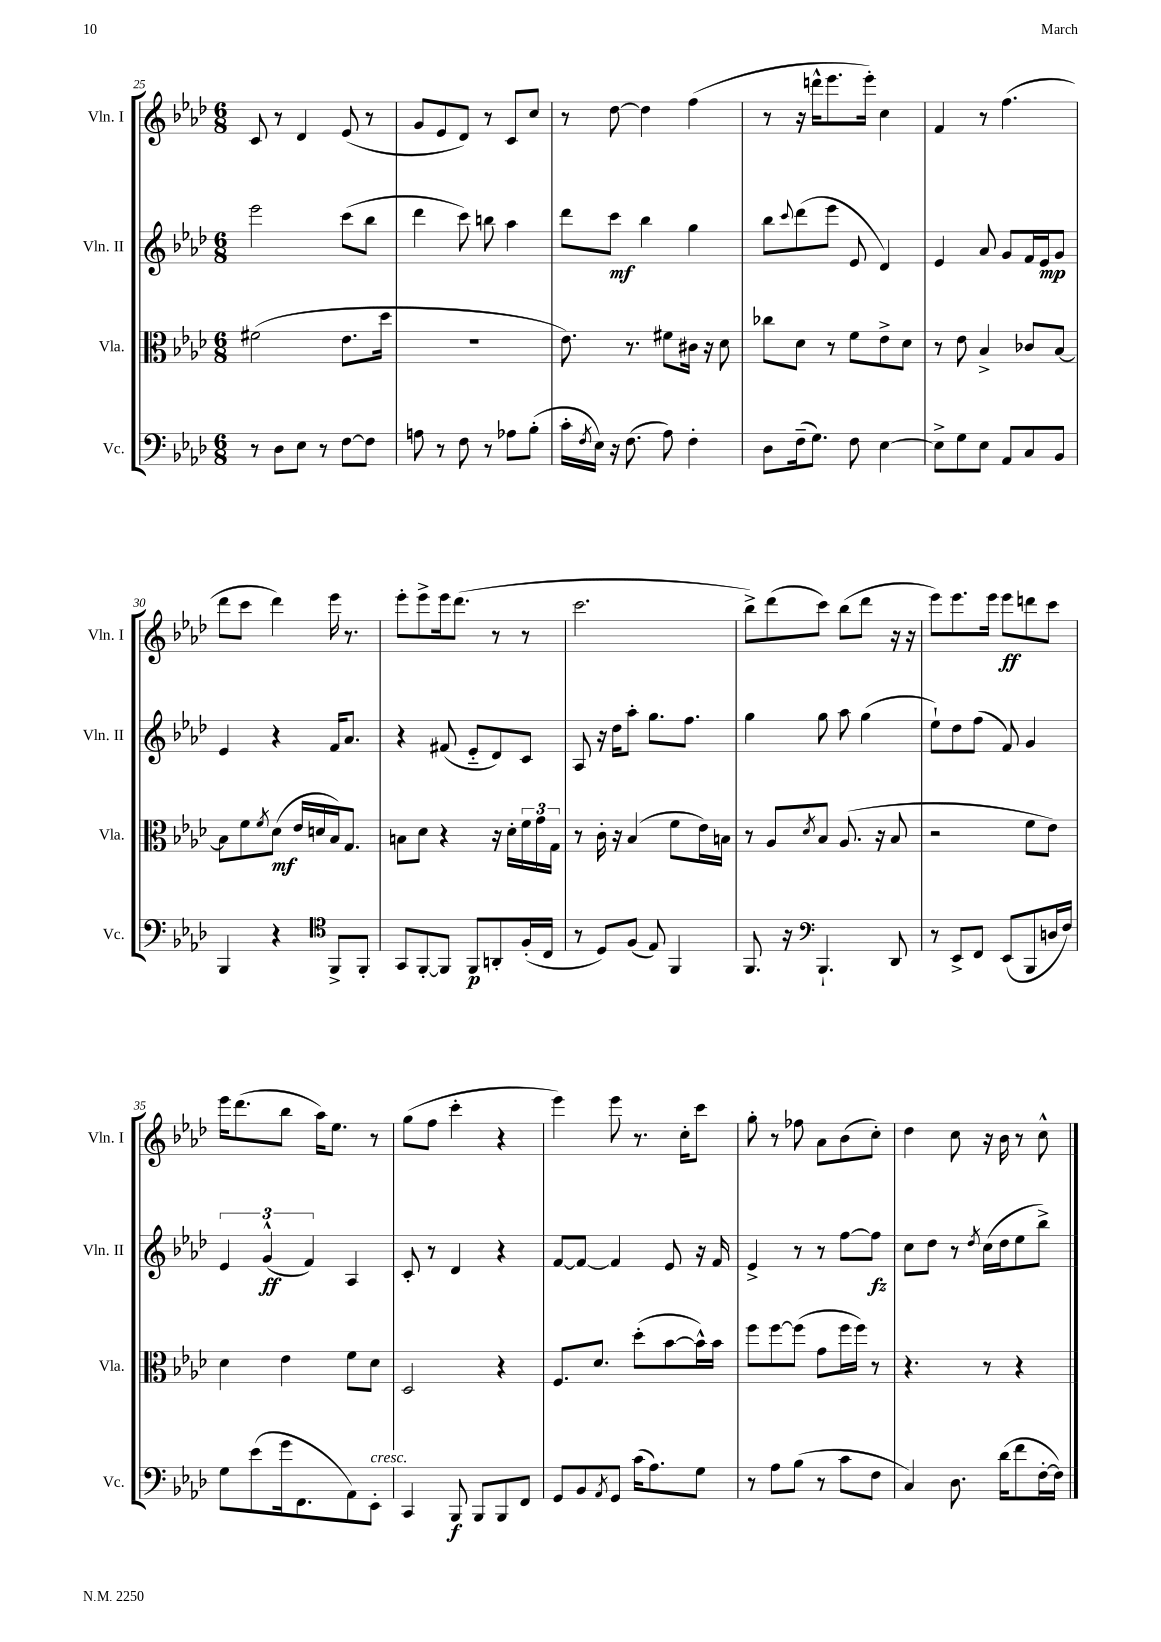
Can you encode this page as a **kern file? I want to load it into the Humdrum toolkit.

**kern	**kern	**kern	**kern
*staff4	*staff3	*staff2	*staff1
*clefF4	*clefC3	*clefG2	*clefG2
*k[b-e-a-d-]	*k[b-e-a-d-]	*k[b-e-a-d-]	*k[b-e-a-d-]
*M6/8	*M6/8	*M6/8	*M6/8
8r	(2f#	2eee-	8c
8D-	.	.	8r
8E-	.	.	4d-
8r	.	.	.
[8F	8.e-	(8ccc	(8e-
8F]	.	8bb-	8r
.	16dd-	.	.
=	=	=	=
8A	2.r	4ddd-	8g
8r	.	.	8e-
8F	.	8ccc)	8d-)
8r	.	8bb	8r
8A-	.	4aa-	8c
(8B-'	.	.	8cc
=	=	=	=
16c'	8.e-)	8ddd-	8r
8qF	.	.	.
16E-)	.	.	.
16r	.	8ccc	[8dd-
(8.F	8.r	.	.
.	.	4bb-	4dd-]
8A-)	8f#	.	.
4F'	16c#	4gg	(4ff
.	16r	.	.
.	8d-	.	.
=	=	=	=
8D-	8cc-	8bb-	8r
.	.	8qqccc	.
(16F~	8d-	(8ddd-	16r
8.G)	.	.	16ddd^^
.	8r	8eee-	8.eee-
8F	8f	8e-	.
.	.	.	16eee-')
[4E-	8e-^	4d-)	4cc
.	8d-	.	.
=	=	=	=
8E-^]	8r	4e-	4f
8G	8e-	.	.
8E-	4B-^	8a-	8r
8AA-	.	8g	(4.ff
8C	8c-	16f	.
.	.	16e-	.
8BB-	[8B-	8g	.
=	=	=	=
4BBB-	8B-]	4e-	8ddd-
.	8f	.	8ccc
.	8qf	.	.
4r	(8d-	4r	4ddd-)
.	16e-	.	.
.	16d	.	.
*clefC4	*	*	*
8FF^	16B-)	16f	16eee-
.	8.G	8.a-	8.r
8FF'	.	.	.
=	=	=	=
8GG	8B	4r	8eee-'
[8FF'	8d-	.	8eee-^
8FF]	4r	(8f#	16eee-
.	.	.	(8.ddd-
8FF	.	8e-'~	.
8AA'	16r	8d-)	8r
.	16d-'	.	.
(16F'	24f	8c	8r
.	24g	.	.
16C	.	.	.
.	24G	.	.
=	=	=	=
8r	8r	8A-	2.ccc
8D-)	16c'	16r	.
.	16r	16dd-	.
(8F	(4B-	8aa-'	.
8E-)	.	8.gg	.
4FF	8f	.	.
.	.	8.ff	.
.	16e-)	.	.
.	16B	.	.
=	=	=	=
8.FF	8r	4gg	8bb-^)
.	8A-	.	(8ddd-
16r	.	.	.
*clefF4	*	*	*
.	8qd-	.	.
4.BBB-`	8B-	8gg	8ccc)
.	(8.A-	8aa-	(8bb-
.	.	(4gg	8ddd-
.	16r	.	.
8DD-	8B-	.	16r
.	.	.	16r
=	=	=	=
8r	2r	8ee-`)	8eee-)
8EE-^	.	8dd-	8.eee-
8FF	.	(8ff	.
.	.	.	16eee-
(8EE-	.	8f)	8eee-
8BBB-	8f	4g	8ddd
16D	8e-)	.	8ccc
16F)	.	.	.
=	=	=	=
8G	4d-	6e-	16eee-
.	.	.	(8.ddd-
(8e-	.	.	.
.	.	(6g^^	.
16g	4e-	.	8bb-
8.FF	.	.	.
.	.	6f)	.
.	.	.	16aa-)
.	.	.	8.ee-
8AA-)	8f	4A-	.
8EE-'	8d-	.	8r
=	=	=	=
4CC	2D-	8c'	(8gg
.	.	8r	8ff
8BBB-	.	4d-	4ccc'
8BBB-	.	.	.
8BBB-	4r	4r	4r
8FF	.	.	.
=	=	=	=
8GG	8.F	[8f	4eee-)
8BB-	.	8f_	.
.	8.d-	.	.
8qAA-	.	.	.
8GG	.	4f]	8eee-
(16c	(8dd-'	.	8.r
8.A-)	.	.	.
.	[8b-	8e-	.
.	.	.	16cc'
8G	16b-^^])	16r	8ccc
.	16b-	16f	.
=	=	=	=
8r	8ff	4e-^	8gg'
8A-	[8ff	.	8r
(8B-	(8ff]	8r	8ff-
8r	8g	8r	8a-
8c	16ff	[8ff	(8b-
.	16ff)	.	.
8F	8r	8ff]	8cc')
=	=	=	=
4C)	4.r	8cc	4dd-
.	.	8dd-	.
8.D-	.	8r	8cc
.	.	8qdd-	.
.	8r	(16cc	16r
(16d-	.	16dd-	16b-
8f	4r	8ee-	8r
[16F'	.	8bb-^)	8cc^^
16F])	.	.	.
==	==	==	==
*-	*-	*-	*-
